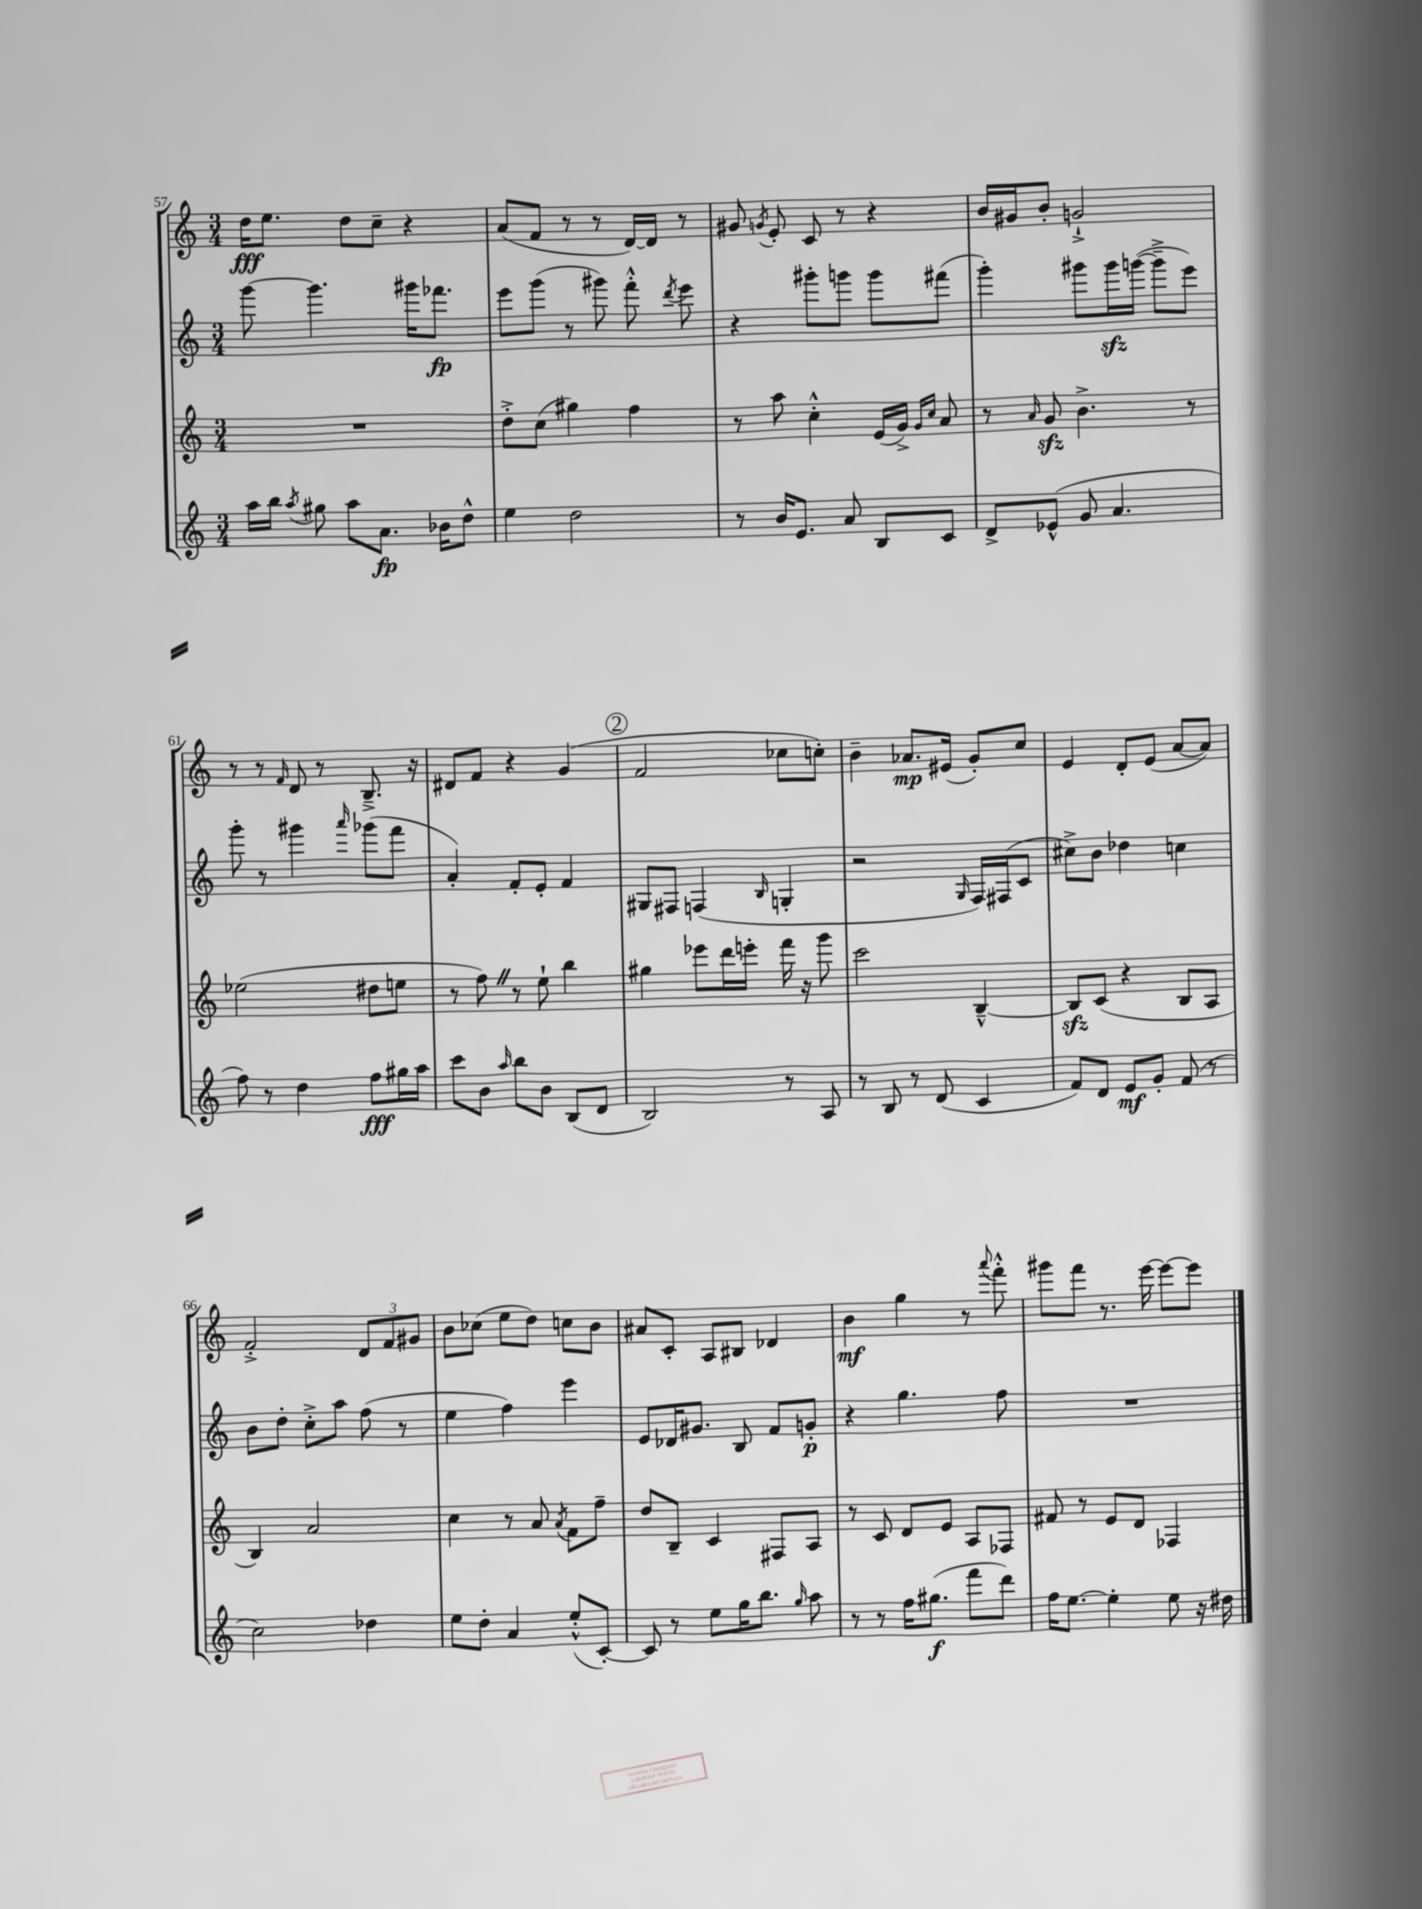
<<
\new StaffGroup <<
\new Staff = "s0" {
    \clef treble \key c \major \numericTimeSignature \time 3/4
    \autoBeamOff d''16[\fff e''8.] d''8[ c''8]-- r4 |
    a'8[( f'8] r8 r8 d'16[~) d'16] r8 |
    gis'8 \acciaccatura { g'8 } e'8-. c'8 r8 r4 |
    b'16[ gis'16 b'8]-. g'2-!-> |
    r8 r8 \grace { f'16 } d'8 r8 b8.---> r16 |
    dis'8[ f'8] r4 g'4( |
    \mark \markup { \circle "2" } f'2 ces''8[ c''8]-.) |
    b'4-- aes'8.[\mp eis'16]( g'8[-.) c''8] |
    e'4 d'8[-. e'8]( a'8[~ a'8]) |
    f'2-.-> \tuplet 3/2 { d'8[ f'8 gis'8] } |
    b'8[ ces''8]( e''8[ d''8]) c''8[ b'8] |
    ais'8[ c'8]-. a8[ bis8] des'4 |
    b'4\mf g''4 r8 \appoggiatura { a'''8 } f'''8-.-^ |
    gis'''8[ f'''8] r8. e'''16~ e'''8[~ e'''8] \bar "|." |
}
\new Staff = "s1" {
    \clef treble \key c \major \numericTimeSignature \time 3/4
    \autoBeamOff g'''8~ g'''4. gis'''16[ fes'''8.]\fp |
    e'''8[ g'''8]( r8 gis'''8) f'''8-.-^ \acciaccatura { d'''8 } e'''8 |
    r4 gis'''8[-. g'''8] g'''8[ fis'''8]( |
    g'''4-.) gis'''8[ gis'''16\sfz g'''16]~( g'''8[---> e'''8]) |
    g'''8-. r8 gis'''4 \grace { a'''16 } ges'''8[( f'''8] |
    a'4-.) f'8[-. e'8]-. f'4 |
    \mark \markup { \circle "2" } gis8[ fis8] f4( \grace { b16 } g4-. |
    r2 \grace { g16 } f16[) fis16( c'8] |
    cis''8[->) b'8] des''4 c''4 |
    b'8[ d''8]-. c''8[-.-> a''8] f''8( r8 |
    e''4 f''4) e'''4 |
    e'8[ des'16 gis'8.] b8 f'8[ g'8]-.\p |
    r4 g''4. f''8 |
    R2. \bar "|." |
}
\new Staff = "s2" {
    \clef treble \key c \major \numericTimeSignature \time 3/4
    \autoBeamOff R2. |
    d''8[-.-> c''8]( gis''4) f''4 |
    r8 a''8 c''4-.-^ e'16[( g'16]->) \grace { g'16[ c''16] } a'8 |
    r8 \grace { a'16 } g'8\sfz b'4.-> r8 |
    ees''2( dis''8[ e''8] |
    r8 f''8) \once \override BreathingSign.text = \markup { \musicglyph "scripts.caesura.straight" } \breathe r8 e''8-! b''4 |
    \mark \markup { \circle "2" } gis''4 ees'''8[ d'''16 e'''16]-. f'''16 r16 g'''8 |
    c'''2 b4~---^ |
    b8[\sfz c'8]( r4 b8[ a8] |
    b4) a'2 |
    c''4 r8 a'8 \acciaccatura { a'8 } f'8[ f''8]-- |
    d''8[ b8]-- c'4 fis8[ a8] |
    r8 c'8 d'8[ e'8] a8[ fes8] |
    fis'8 r8 e'8[ d'8] fes4 \bar "|." |
}
\new Staff = "s3" {
    \clef treble \key c \major \numericTimeSignature \time 3/4
    \autoBeamOff a''16[ b''16] \acciaccatura { a''8 } gis''8 a''8[ a'8.]\fp bes'16[ d''8]-^ |
    e''4 d''2 |
    r8 b'16[ e'8.] a'8 b8[ c'8] |
    d'8[-> ees'8]-^( g'8 a'4. |
    f''8) r8 d''4 f''8[\fff gis''16 a''16] |
    c'''8[ b'8] \grace { a''16 } b''8[ b'8] b8[( d'8] |
    \mark \markup { \circle "2" } b2) r8 a8 |
    r8 b8 r8 d'8( c'4 |
    f'8[) d'8] e'8[\mf g'8]-. f'8( r8 |
    c''2) des''4 |
    e''8[ d''8]-. a'4 e''8[-.-^( c'8]~-.) |
    c'8 r8 e''8[ g''16 b''8.] \grace { g''16 } a''8 |
    r8 r8 f''16[ gis''8.]\f( f'''8[ d'''8]) |
    f''16[ e''8.]~ e''4-. e''8 r16 dis''16 \bar "|." |
}
>>
>>
\layout { \context { \Score currentBarNumber = #57 } }
